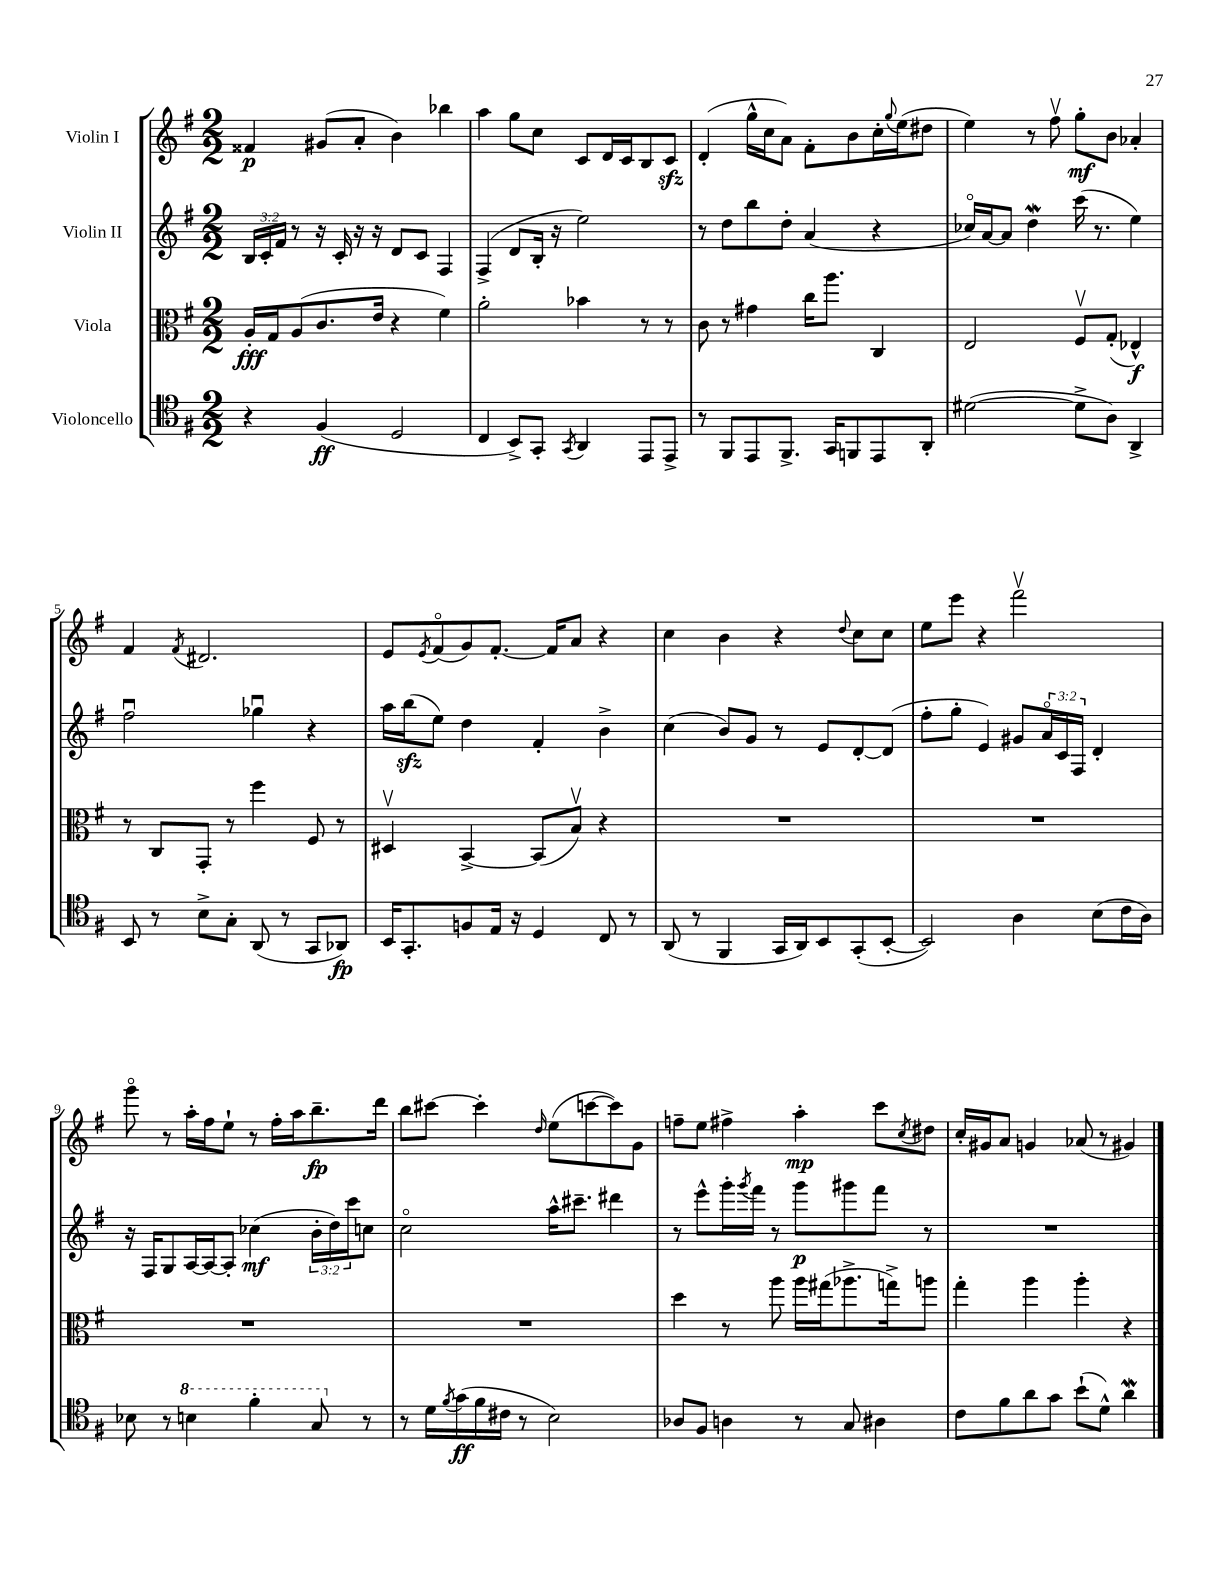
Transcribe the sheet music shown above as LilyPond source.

<<
\new StaffGroup <<
\new Staff = "s0" \with { instrumentName = "Violin I" } {
    \clef treble \key g \major \numericTimeSignature \time 2/2
    fisis'4\p gis'8( a'8-. b'4) bes''4 |
    a''4 g''8 c''8 c'8 d'16 c'16 b8 c'8\sfz |
    d'4-.( g''16-^ c''16 a'8) fis'8-. b'8 c''16-. \appoggiatura { g''8 } e''16( dis''8 |
    e''4) r8 fis''8\upbow g''8-.\mf b'8 aes'4-. |
    fis'4 \acciaccatura { fis'8 } dis'2. |
    e'8 \acciaccatura { e'8 } fis'8\flageolet( g'8) fis'8.~-. fis'16 a'8 r4 |
    c''4 b'4 r4 \appoggiatura { d''8 } c''8 c''8 |
    e''8 e'''8 r4 fis'''2\upbow |
    g'''8\flageolet r8 a''16-. fis''16 e''8-! r8 fis''16-. a''16 b''8.--\fp d'''16 |
    b''8 cis'''8~ cis'''4-. \grace { d''16 } e''8( c'''8~ c'''8) g'8 |
    f''8-- e''8 fis''4-> a''4-.\mp c'''8 \acciaccatura { c''8 } dis''8 |
    c''16-. gis'16 a'8 g'4 aes'8( r8 gis'4) \bar "|." |
}
\new Staff = "s1" \with { instrumentName = "Violin II" } {
    \clef treble \key g \major \numericTimeSignature \time 2/2 \override Staff.TupletNumber.text = #tuplet-number::calc-fraction-text
    \tuplet 3/2 { b16 c'16-. fis'16 } r8 r16 c'16-. r16 r16 d'8 c'8 fis4 |
    fis4->( d'8 b16-. r16 e''2) |
    r8 d''8 b''8 d''8-. a'4( r4 |
    ces''16\flageolet) a'16~ a'8 d''4\mordent c'''16( r8. e''4) |
    fis''2\downbow ges''4\downbow r4 |
    a''16 b''16\sfz( e''8) d''4 fis'4-. b'4-> |
    c''4( b'8) g'8 r8 e'8 d'8~-. d'8( |
    fis''8-. g''8-. e'4) gis'8 \tuplet 3/2 { a'16\flageolet c'16 fis16 } d'4-. |
    r16 fis16 g8 a16~ a16~ a8-. ces''4\mf( \tuplet 3/2 { b'16-. d''16) c'''16 } c''8 |
    c''2\flageolet a''16-^ cis'''8.-- dis'''4 |
    r8 e'''8-^ g'''16-. \acciaccatura { g'''8 } fis'''16 r8 g'''8\p gis'''8 fis'''8 r8 |
    R1 \bar "|." |
}
\new Staff = "s2" \with { instrumentName = "Viola" } {
    \clef alto \key g \major \numericTimeSignature \time 2/2
    a16-.\fff g16 a8( c'8. e'16 r4 fis'4) |
    a'2-. bes'4 r8 r8 |
    c'8 r8 gis'4 c''16 a''8. c4 |
    e2 fis8\upbow g8-.( ees4-^\f) |
    r8 c8 g,8-. r8 fis''4 fis8 r8 |
    dis4\upbow b,4~-> b,8( b8\upbow) r4 |
    R1 |
    R1 |
    R1 |
    R1 |
    d''4 r8 a''8 a''16 gis''16( aes''8.-> g''16->) a''8 |
    g''4-. a''4 a''4-. r4 \bar "|." |
}
\new Staff = "s3" \with { instrumentName = "Violoncello" } {
    \clef tenor \key g \major \numericTimeSignature \time 2/2
    r4 fis4\ff( d2 |
    c4 b,8->) g,8-. \acciaccatura { g,8 } a,4 e,8 e,8-> |
    r8 fis,8 e,8 fis,8.-> g,16 f,8 e,8 a,8-. |
    dis'2~( dis'8-> a8) a,4-> |
    b,8 r8 b8-> g8-. a,8( r8 g,8 aes,8\fp) |
    b,16 g,8.-. f8 e16 r16 d4 c8 r8 |
    a,8( r8 fis,4 g,16 a,16) b,8 g,8-.( b,8~-. |
    b,2) a4 b8( c'16 a16) |
    bes8 r8 \ottava #1 b'!4 fis''4-. g'8 \ottava #0 r8 |
    r8 d'16 \acciaccatura { fis'8 } g'16\ff( fis'16 cis'16 r8 b2) |
    aes8 fis8 a4 r8 g8 ais4 |
    c'8 fis'8 a'8 g'8 b'8-!( d'8-^) a'4\mordent \bar "|." |
}
>>
>>
